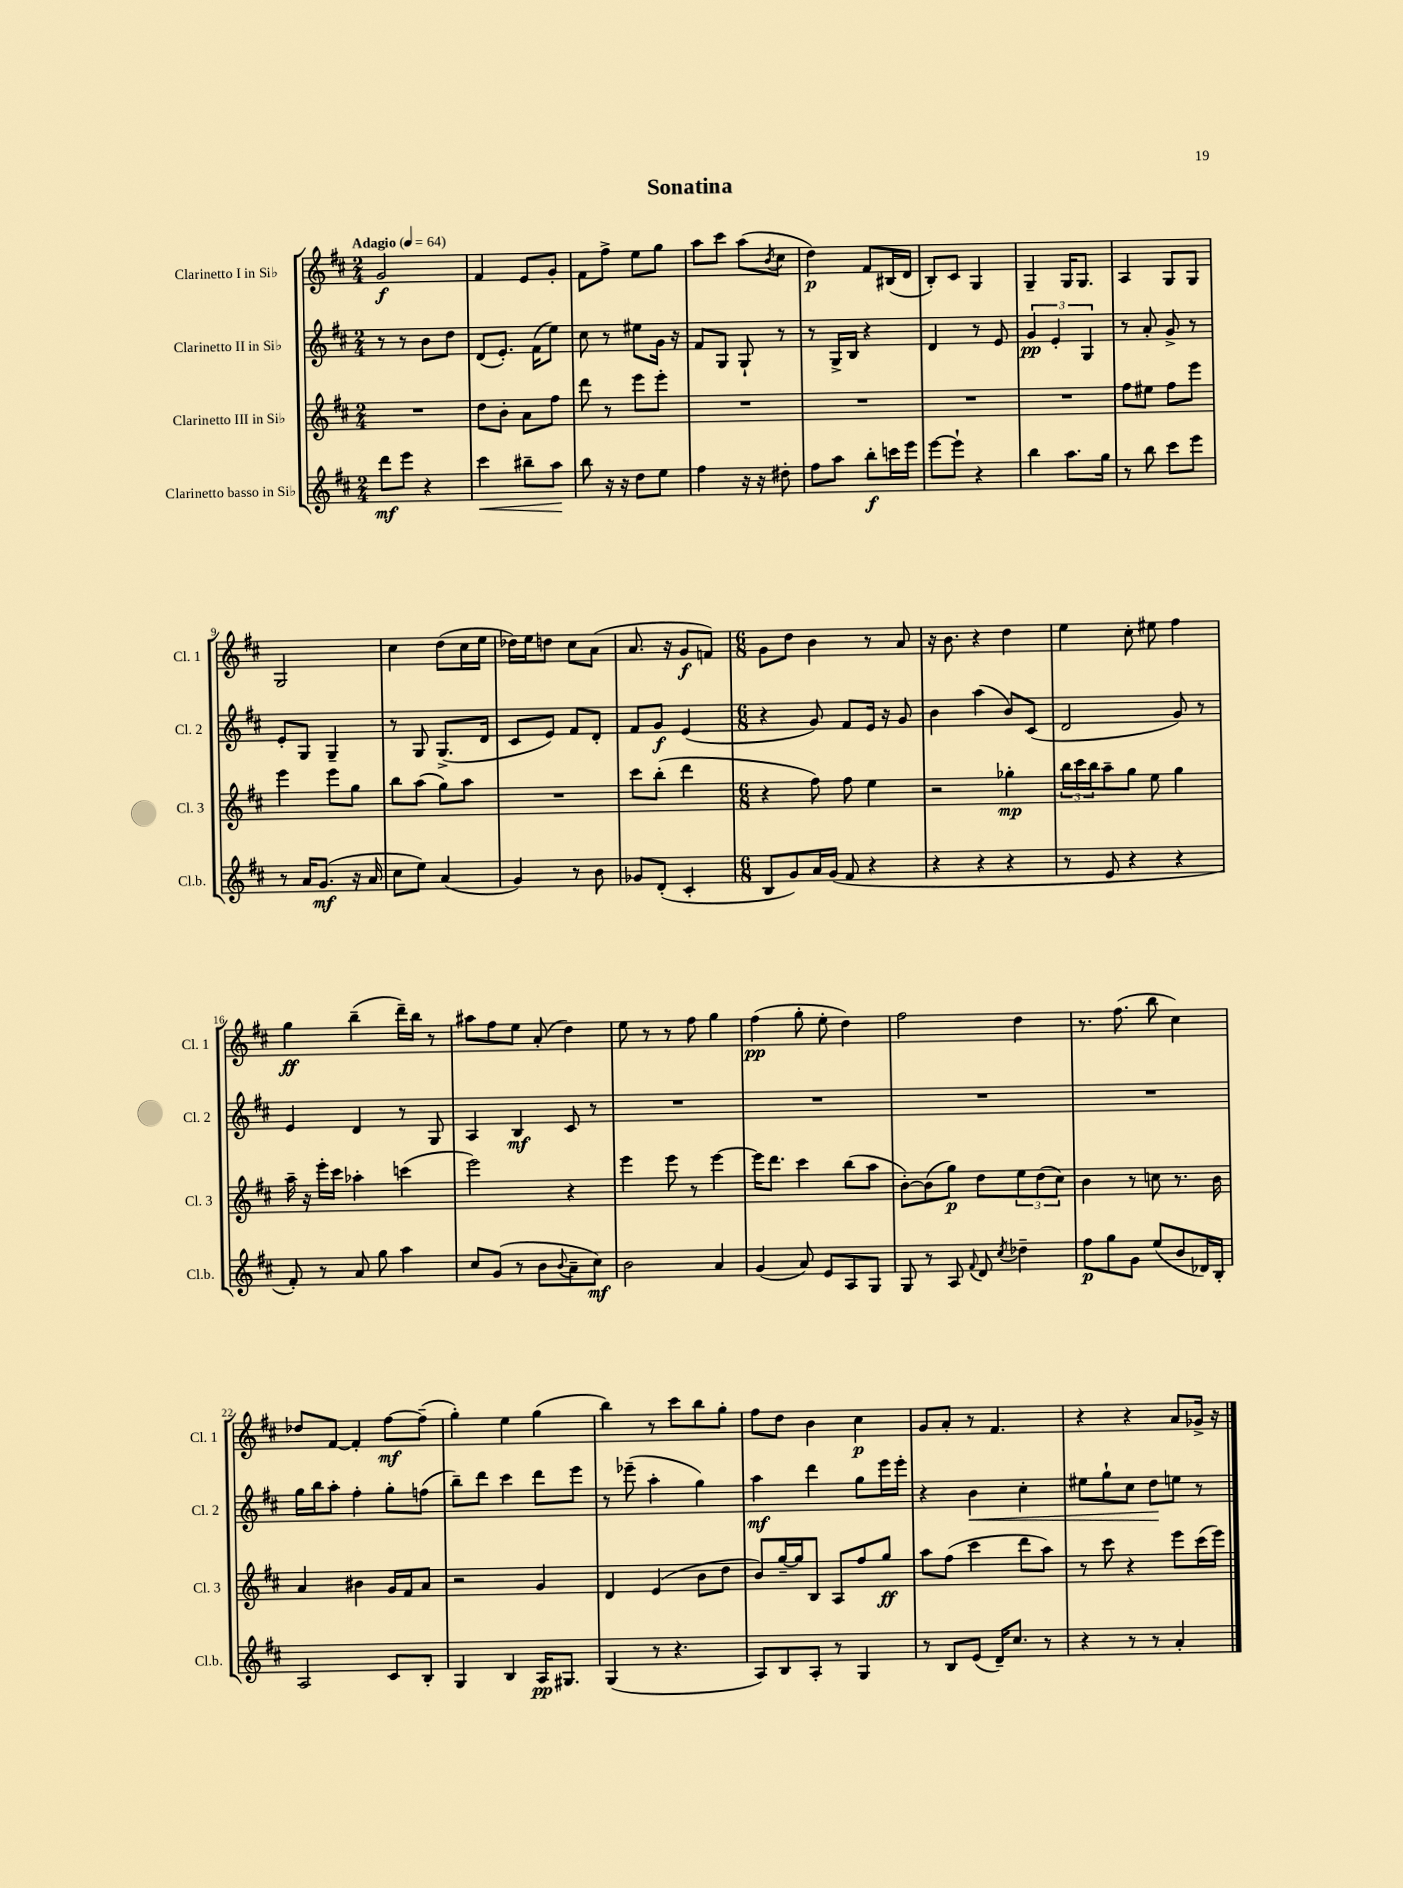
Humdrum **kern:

**kern	**kern	**kern	**kern
*staff4	*staff3	*staff2	*staff1
*clefG2	*clefG2	*clefG2	*clefG2
*k[f#c#]	*k[f#c#]	*k[f#c#]	*k[f#c#]
*M2/4	*M2/4	*M2/4	*M2/4
*MM64	*MM64	*MM64	*MM64
8ddd\L	2r	8r	2g/
8eee\J	.	8r	.
4r	.	8b\L	.
.	.	8dd\J	.
=	=	=	=
4ccc#\	8dd\L	(8d/L	4f#/
.	8b'\J	8.e'/J)	.
8bb#~\L	8a\L	.	8e/L
.	.	(16f#\LK	.
8aa\J	8ff#\J	8ee\J)	8g'/J
=	=	=	=
8bb\	8ddd\	8cc#\	8f#\L
16r	8r	8r	8ff#^\J
16r	.	.	.
8dd\L	8eee\L	8ee#\L	8ee\L
8ee\J	8eee'\J	16g\Jk	8gg\J
.	.	16r	.
=	=	=	=
4ff#\	2r	8f#/L	8aa\L
.	.	8G/J	8ccc#\J
16r	.	8G`/	(8aa\L
16r	.	.	.
.	.	.	8qb/
8dd#'\	.	8r	8cc#\J
=	=	=	=
8ff#\L	2r	8r	4dd\)
8aa\J	.	16G^/LL	.
.	.	16B/JJ	.
8bb'\L	.	4r	8f#/L
16ccc\L	.	.	(16B#/L
16eee\JJ	.	.	16d/JJ
=	=	=	=
[8eee\L	2r	4d/	8B'/L)
8eee`\]J	.	.	8c#/J
4r	.	8r	4G/
.	.	8e/	.
=	=	=	=
4bb\	2r	6g/	4G~/
.	.	6e'/	.
8.aa\L	.	.	16G/LK
.	.	.	8.G/J
.	.	6G/	.
16gg\Jk	.	.	.
=	=	=	=
8r	8ff#\L	8r	4A/
8bb\	8ee#\J	8a'/	.
8ccc#\L	8ff#\L	8g^/	8G/L
8eee\J	8eee\J	8r	8G/J
=	=	=	=
8r	4eee\	8e'/L	2G/
16a/LK	.	8G/J	.
(8.g/J	.	.	.
.	8eee\L	4G~/	.
16r	8gg\J	.	.
16a/	.	.	.
=	=	=	=
8cc#\L	8bb\L	8r	4cc#\
8ee\J)	(8aa\J	8G/	.
(4a/	8gg\L)	(8.G^/L	(8dd\L
.	8aa\J	.	16cc#\L
.	.	16d/Jk	16ee\JJ
=	=	=	=
4g/)	2r	8c#/L	16dd-\LL)
.	.	.	16ee\J
.	.	8e/J)	8dd\J
8r	.	8f#/L	8cc#\L
8b\	.	8d'/J	(8a\J
=	=	=	=
8g-/L	8ccc#\L	8f#/L	8.a/
(8d'/J	(8bb'\J	8g/J	.
.	.	.	16r
4c#'/	4ddd\	(4e/	8g/L
.	.	.	8f/J)
=	=	=	=
*M6/8	*M6/8	*M6/8	*M6/8
8B/L	4r	4r	8g\L
8g/)	.	.	8dd\J
16a/L	8ff#\)	8g/)	4b\
(16g/JJ	.	.	.
8f#/	8ff#\	8f#/L	.
4r	4ee\	16e/Jk	8r
.	.	16r	.
.	.	8g/	8a/
=	=	=	=
4r	2r	4b\	16r
.	.	.	8.b\
4r	.	(4aa\	4r
4r	4gg-'\	8b/L)	4dd\
.	.	(8c#/J	.
=	=	=	=
8r	24bb\LL	2d/	4ee\
.	24ccc#\	.	.
.	24bb\J	.	.
8e/	8aa~\	.	.
4r	8gg\J	.	8cc#'\
.	8ee\	.	8ee#\
4r	4gg\	8g/)	4ff#\
.	.	8r	.
=	=	=	=
8f#'/)	16aa~\	4e/	4gg\
.	16r	.	.
8r	16eee'\LL	.	.
.	16ccc#\JJ	.	.
8a/	4aa-'\	4d/	(4bb~\
8gg\	.	.	.
4aa\	(4ccc\	8r	16ddd~\LL)
.	.	.	16bb\JJ
.	.	8G/	8r
=	=	=	=
8cc#/L	2eee\)	4A/	8aa#\L
(8g/J	.	.	8ff#\
8r	.	4B/	8ee\J
8b\L	.	.	(8a'/
8qqb/	.	.	.
8a~\	4r	8c#/	4dd\)
8cc#\J)	.	8r	.
=	=	=	=
2b\	4eee\	2.r	8ee\
.	.	.	8r
.	8eee\	.	8r
.	8r	.	8ff#\
4a/	[4eee\	.	4gg\
=	=	=	=
(4g/	16eee\]LK	2.r	(4ff#\
.	8.ddd\J	.	.
8a/)	4ccc#\	.	8gg'\
8e/L	.	.	8ee'\
8A/	(8bb\L	.	4dd\)
8G/J	8aa\J	.	.
=	=	=	=
8G/	[8b'\L)	2.r	2ff#\
8r	(8b\]	.	.
8A/	8gg\J)	.	.
8qqf#/	.	.	.
8d/	8dd\L	.	.
8qcc#/	.	.	.
4dd-~\	12ee\	.	4dd\
.	(12dd\	.	.
.	12cc#\J)	.	.
=	=	=	=
8ff#\L	4b\	2.r	8.r
8gg\	.	.	.
.	.	.	(8.ff#\
8g\J	8r	.	.
(8ee/L	8cc\	.	8bb\
8b/	8.r	.	4cc#\)
16d-/L)	.	.	.
16B'/JJ	16b\	.	.
=	=	=	=
2A/	4a/	16gg\LL	8dd-/L
.	.	16bb\J	.
.	.	8aa'\J	[8f#/J
.	4b#\	4ff#'\	4f#'/]
8c#/L	16g/LL	8gg'\L	[8ff#\L
.	16f#/J	.	.
8B'/J	8a/J	(8ff\J	(8ff#~\]J
=	=	=	=
4G/	2r	8bb~\L)	4gg'\)
.	.	8ddd\J	.
4B/	.	4ccc#\	4ee\
16A/LK	4g/	8ddd\L	(4gg\
8.G#/J	.	.	.
.	.	8eee\J	.
=	=	=	=
(4G/	4d/	8r	4bb\)
.	.	(8eee-~\	.
8r	(4e/	4aa'\	8r
4.r	.	.	8ccc#\L
.	8b\L	4gg\)	8bb\
.	8dd\J	.	8gg'\J
=	=	=	=
8A/L)	8b/L)	4aa\	8ff#\L
8B/	[16gg~/L	.	8dd\J
.	16gg/]J	.	.
8A'/J	8B/J	4ddd\	4b\
8r	8A/L	.	.
4G/	8ff#/	8gg\L	4cc#\
.	8gg/J	16eee\L	.
.	.	16eee'\JJ	.
=	=	=	=
8r	8aa\L	4r	8g/L
8B/L	(8ff#\J	.	8a'/J
(8e/J	4ccc#\	4b\	8r
16d~/LK)	.	.	4.f#/
8.cc#/J	.	.	.
.	8ddd\L	4cc#'\	.
8r	8aa\J)	.	.
=	=	=	=
4r	8r	8ee#\L	4r
.	8ccc#\	8gg`\	.
8r	4r	8cc#\J	4r
8r	.	8dd\L	.
4a'/	8eee\L	8ee\J	8a/L
.	(16ccc#\L	8r	16g-^/Jk
.	16eee\JJ)	.	16r
==	==	==	==
*-	*-	*-	*-
